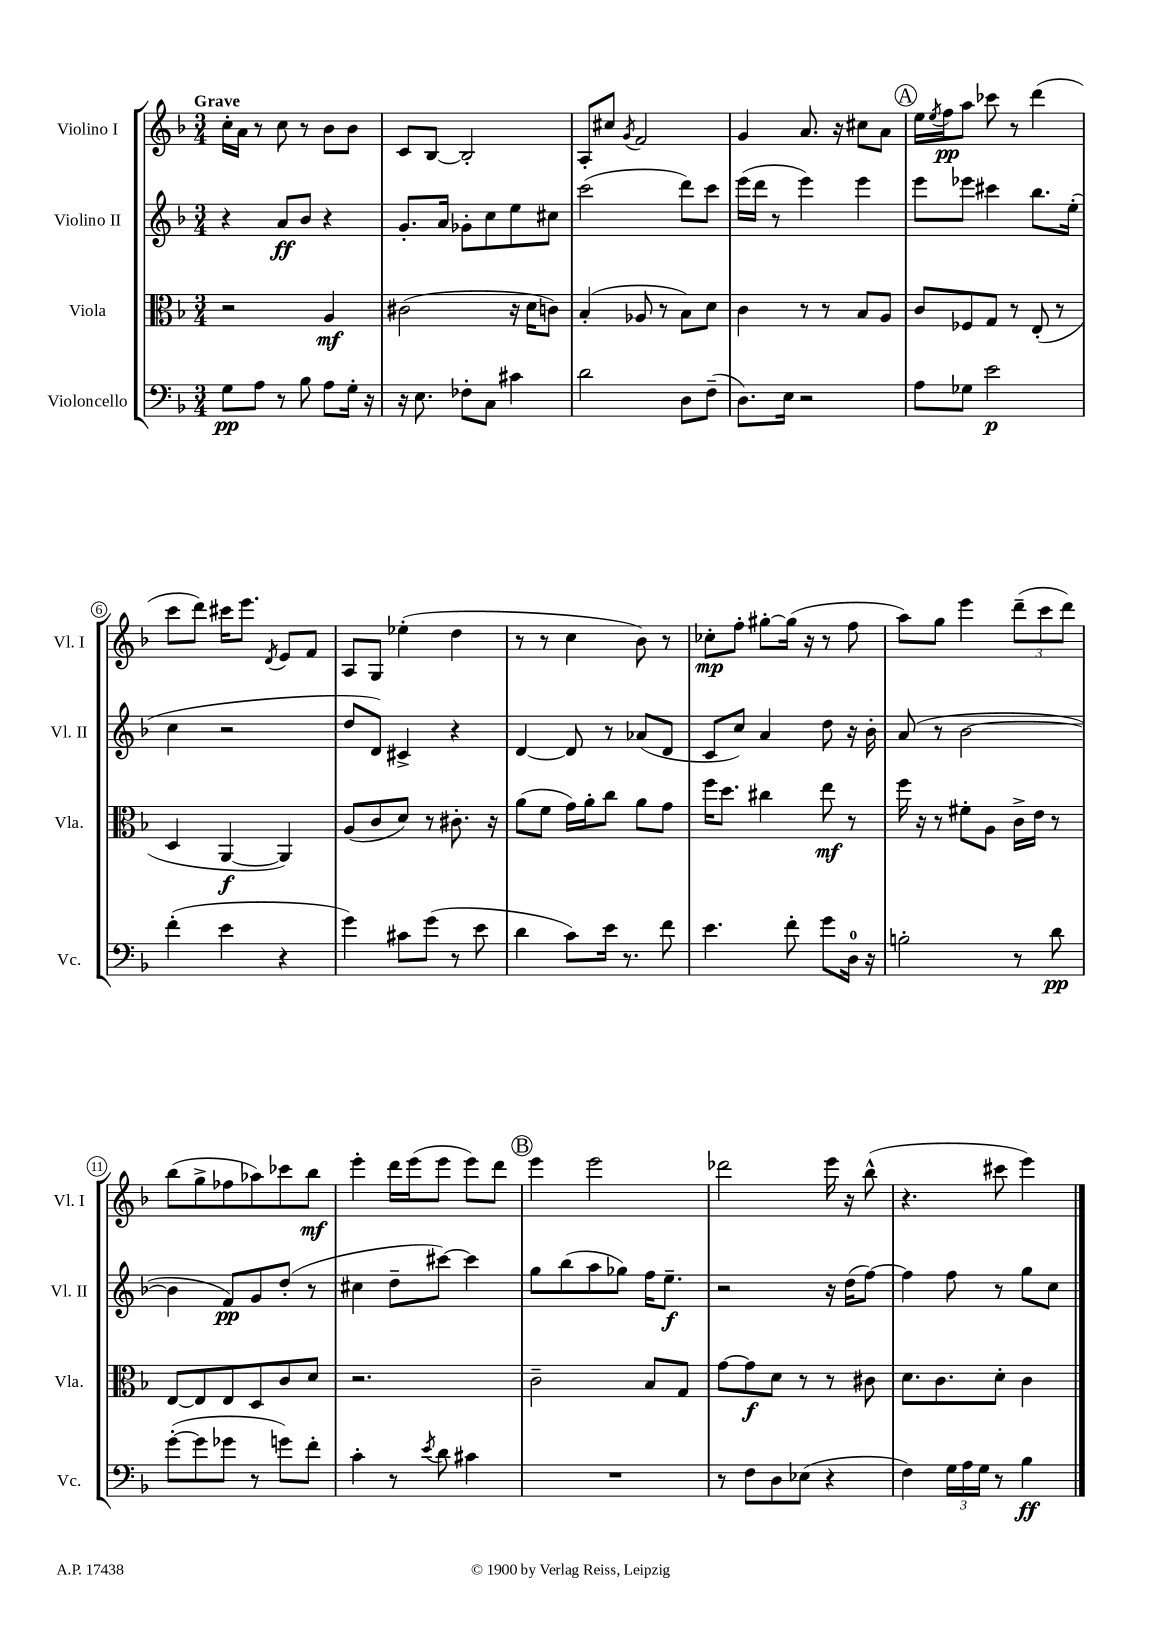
<<
\new StaffGroup <<
\new Staff = "s0" \with { instrumentName = "Violino I" shortInstrumentName = "Vl. I" } {
    \clef treble \key f \major \numericTimeSignature \time 3/4 \tempo "Grave"
    c''16-. a'16 r8 c''8 r8 bes'8 bes'8 |
    c'8 bes8~ bes2-. |
    a8-. cis''8 \acciaccatura { g'8 } f'2 |
    g'4 a'8. r16 cis''8 a'8 |
    \mark \markup { \circle "A" } e''16 \acciaccatura { e''8 } f''16\pp a''8 ces'''8 r8 d'''4( |
    c'''8 d'''8) cis'''16 e'''8. \acciaccatura { d'8 } e'8 f'8 |
    a8 g8 ees''4-.( d''4 |
    r8 r8 c''4 bes'8) r8 |
    ces''8-.\mp f''8-. gis''8~-. gis''16( r16 r8 f''8 |
    a''8) g''8 e'''4 \tuplet 3/2 { d'''8--( c'''8 d'''8) } |
    bes''8( g''8-> fes''8 aes''8) ces'''8 bes''8\mf |
    e'''4-. d'''16 e'''16( e'''8 e'''8) d'''8 |
    \mark \markup { \circle "B" } e'''4 e'''2 |
    des'''2 e'''16 r16 bes''8-^( |
    r4. cis'''8 e'''4) \bar "|." |
}
\new Staff = "s1" \with { instrumentName = "Violino II" shortInstrumentName = "Vl. II" } {
    \clef treble \key f \major \numericTimeSignature \time 3/4
    r4 a'8\ff bes'8 r4 |
    g'8.-. a'16 ges'8-. c''8 e''8 cis''8 |
    c'''2( d'''8) c'''8 |
    e'''16( d'''16 r8 e'''4) e'''4 |
    \mark \markup { \circle "A" } e'''8 ees'''8 cis'''4 bes''8. e''16-.( |
    c''4 r2 |
    d''8 d'8) cis'4-> r4 |
    d'4~ d'8 r8 aes'8( d'8 |
    c'8 c''8) a'4 d''8 r16 bes'16-. |
    a'8( r8 bes'2~ |
    bes'4 f'8\pp) g'8 d''8-.( r8 |
    cis''4 d''8-- cis'''8~) cis'''4 |
    \mark \markup { \circle "B" } g''8 bes''8( a''8 ges''8) f''16 e''8.--\f |
    r2 r16 d''16( f''8~) |
    f''4 f''8 r8 g''8 c''8 \bar "|." |
}
\new Staff = "s2" \with { instrumentName = "Viola" shortInstrumentName = "Vla." } {
    \clef alto \key f \major \numericTimeSignature \time 3/4
    r2 a4\mf |
    cis'2( r16 d'16 c'8) |
    bes4-.( aes8 r8 bes8) d'8 |
    c'4 r8 r8 bes8 a8 |
    \mark \markup { \circle "A" } c'8 fes8 g8 r8 e8-.( r8 |
    d4 a,4~\f a,4) |
    a8( c'8 d'8) r8 cis'8.-. r16 |
    a'8( f'8 g'16) a'16-. c''8 a'8 g'8 |
    f''16 d''8. cis''4 e''8\mf r8 |
    f''16 r16 r8 fis'8-. a8 c'16-> e'16 r8 |
    e8~ e8 e8 d8 c'8 d'8 |
    r2. |
    \mark \markup { \circle "B" } c'2-- bes8 g8 |
    g'8~ g'8\f d'8 r8 r8 cis'8 |
    d'8. c'8. d'8-. c'4 \bar "|." |
}
\new Staff = "s3" \with { instrumentName = "Violoncello" shortInstrumentName = "Vc." } {
    \clef bass \key f \major \numericTimeSignature \time 3/4
    g8\pp a8 r8 bes8 a8 g16-. r16 |
    r16 e8. fes8-. c8 cis'4 |
    d'2 d8 f8--( |
    d8.) e16 r2 |
    \mark \markup { \circle "A" } a8 ges8 e'2\p |
    f'4-.( e'4 r4 |
    g'4) cis'8 g'8( r8 e'8 |
    d'4 c'8) e'16 r8. f'8 |
    e'4. f'8-. g'8 d16-0 r16 |
    b2-. r8 d'8\pp |
    g'8~-.( g'8 ges'8 r8 g'8) f'8-. |
    c'4-. r8 \acciaccatura { e'8 } d'8 cis'4 |
    \mark \markup { \circle "B" } R2. |
    r8 f8 d8 ees8( r4 |
    f4) \tuplet 3/2 { g16 a16 g16 } r8 bes4\ff \bar "|." |
}
>>
>>
\layout { \context { \Score \override BarNumber.stencil = #(make-stencil-circler 0.1 0.3 ly:text-interface::print) } }
